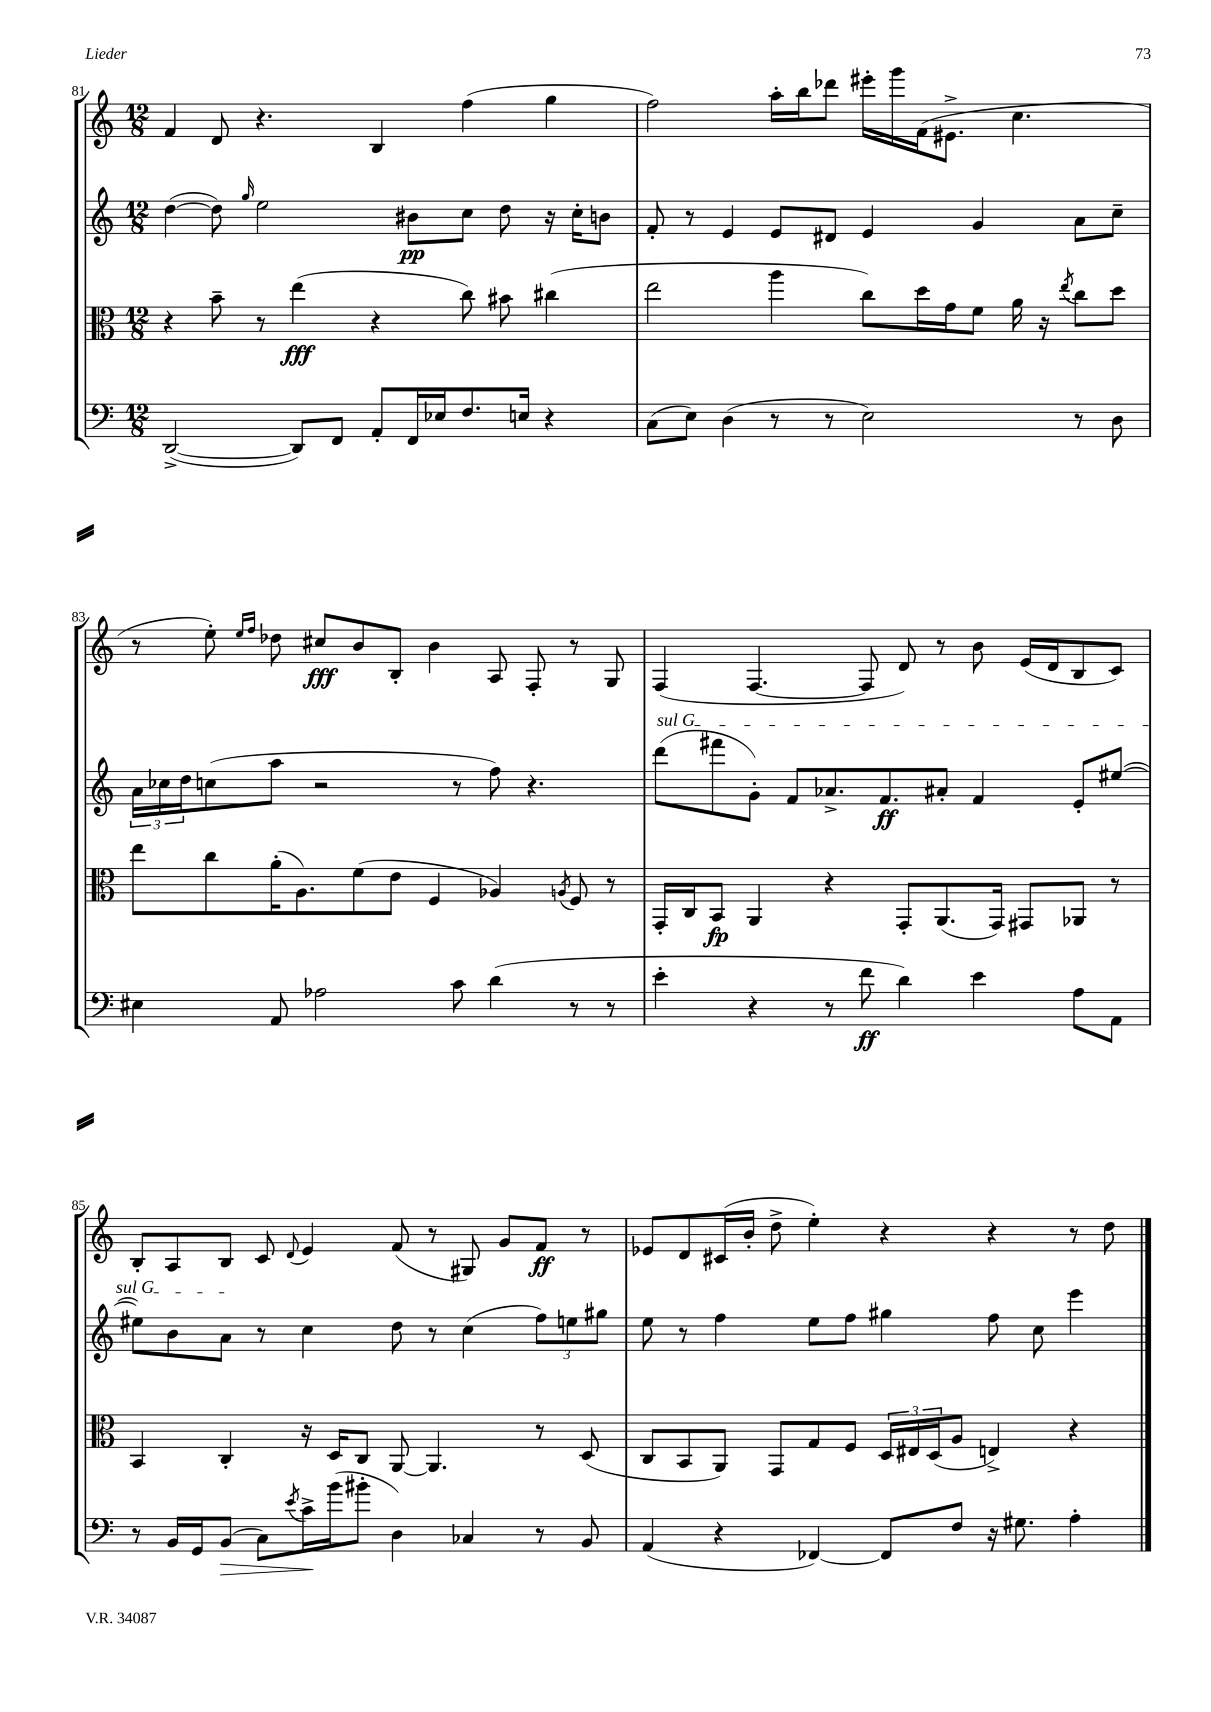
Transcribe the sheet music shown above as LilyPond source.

<<
\new StaffGroup <<
\new Staff = "s0" {
    \clef treble \key c \major \numericTimeSignature \time 12/8
    f'4 d'8 r4. b4 f''4( g''4 |
    f''2) a''16-. b''16 des'''8 eis'''16-. g'''16 f'16( eis'8.-> c''4. |
    r8 e''8-.) \grace { e''16 f''16 } des''8 cis''8\fff b'8 b8-. b'4 a8 f8-. r8 g8 |
    f4( f4.~ f8 d'8) r8 b'8 e'16( d'16 b8 c'8) |
    b8-. a8 b8 c'8 \appoggiatura { d'8 } e'4 f'8( r8 gis8) g'8 f'8\ff r8 |
    ees'8 d'8 cis'16( b'16-. d''8-> e''4-.) r4 r4 r8 d''8 \bar "|." |
}
\new Staff = "s1" {
    \clef treble \key c \major \numericTimeSignature \time 12/8
    d''4~( d''8) \grace { g''16 } e''2 bis'8\pp c''8 d''8 r16 c''16-. b'8 |
    f'8-. r8 e'4 e'8 dis'8 e'4 g'4 a'8 c''8-- |
    \tuplet 3/2 { a'16 ces''16 d''16 } c''8( a''8 r2 r8 f''8) r4. |
    \once \override TextSpanner.bound-details.left.text = \markup { \italic "sul G" } d'''8\startTextSpan( fis'''8 g'8-.) f'8 aes'8.-> f'8.\ff ais'8-. f'4 e'8-. eis''8~( |
    eis''8) b'8 a'8\stopTextSpan r8 c''4 d''8 r8 c''4( \tuplet 3/2 { f''8) e''8 gis''8 } |
    e''8 r8 f''4 e''8 f''8 gis''4 f''8 c''8 e'''4 \bar "|." |
}
\new Staff = "s2" {
    \clef alto \key c \major \numericTimeSignature \time 12/8
    r4 b'8-- r8 e''4\fff( r4 c''8) bis'8 cis''4( |
    e''2 a''4 c''8) d''16 g'16 f'8 a'16 r16 \acciaccatura { e''8 } c''8 d''8 |
    e''8 c''8 a'16-.( a8.) f'8( e'8 f4 aes4) \acciaccatura { a8 } f8 r8 |
    g,16-. c16 b,8\fp a,4 r4 g,8-. a,8.( g,16) gis,8 aes,8 r8 |
    b,4 c4-. r16 d16 c8 a,8~ a,4. r8 d8( |
    c8 b,8 a,8) g,8 g8 f8 \tuplet 3/2 { d16 eis16 d16( } a8 e4->) r4 \bar "|." |
}
\new Staff = "s3" {
    \clef bass \key c \major \numericTimeSignature \time 12/8
    d,2~->( d,8) f,8 a,8-. f,16 ees16 f8. e16 r4 |
    c8( e8) d4( r8 r8 e2) r8 d8 |
    eis4 a,8 aes2 c'8 d'4( r8 r8 |
    e'4-. r4 r8 f'8\ff d'4) e'4 a8 a,8 |
    r8 b,16 g,16 b,8\>( c8) \acciaccatura { e'8 } c'16->\! b'16( bis'8-. d4) ces4 r8 b,8 |
    a,4( r4 fes,4~) fes,8 f8 r16 gis8. a4-. \bar "|." |
}
>>
>>
\layout { \context { \Score currentBarNumber = #81 } }
